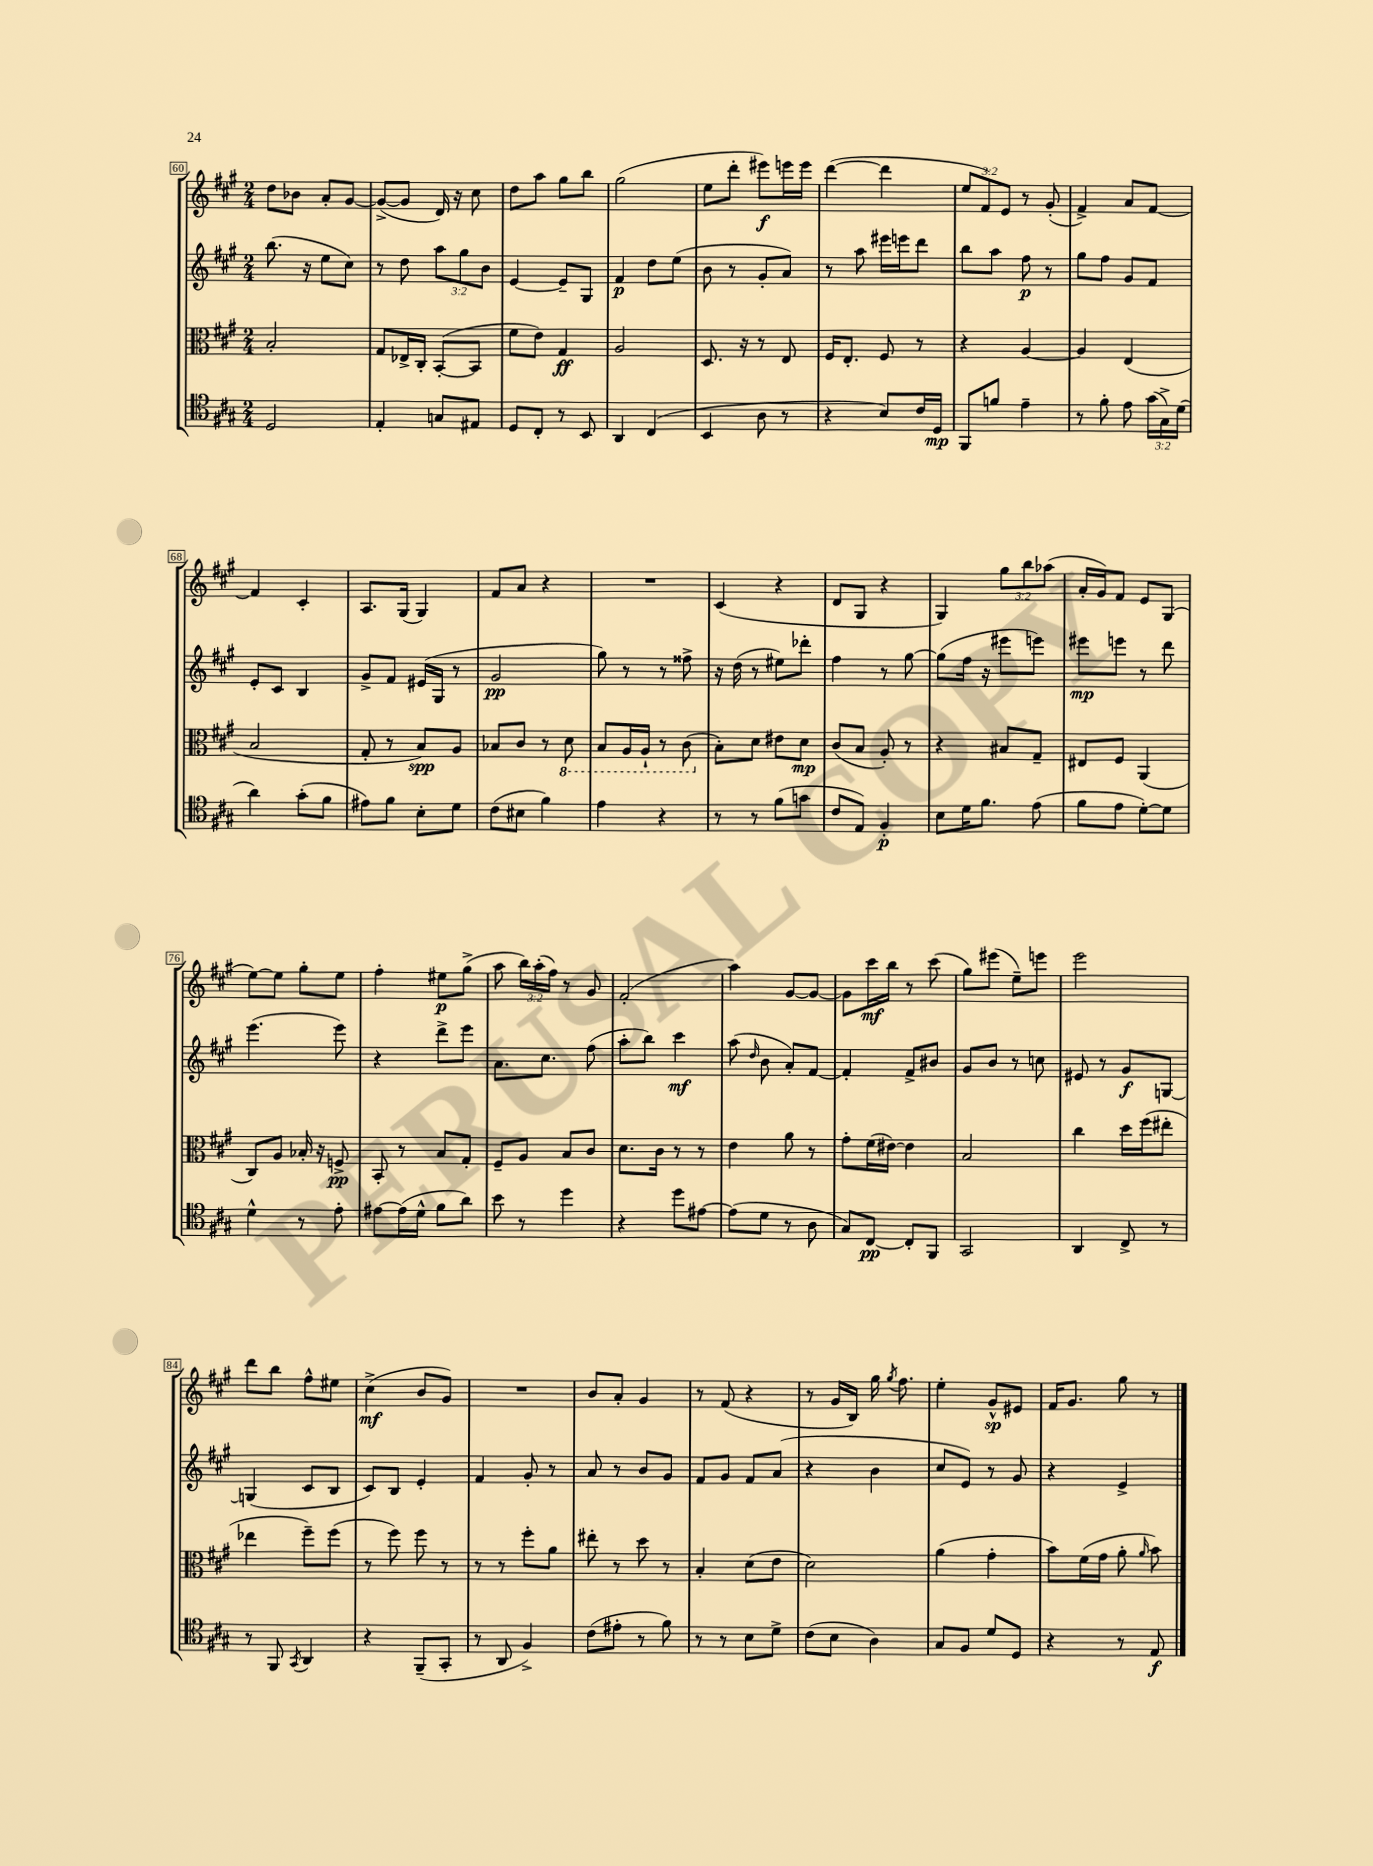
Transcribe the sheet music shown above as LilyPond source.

<<
\new StaffGroup <<
\new Staff = "s0" {
    \clef treble \key a \major \numericTimeSignature \time 2/4 \override Staff.TupletNumber.text = #tuplet-number::calc-fraction-text
    \autoBeamOff d''8[ bes'8] a'8[-. gis'8]~ |
    gis'8[~->( gis'8] d'16) r16 cis''8 |
    d''8[ a''8] gis''8[ b''8] |
    gis''2( |
    e''8[ d'''8]-. eis'''8[\f) e'''16 e'''16] |
    d'''4~( d'''4 |
    \tuplet 3/2 { e''8[ fis'8) e'8] } r8 gis'8-.( |
    fis'4->) a'8[ fis'8]~ |
    fis'4 cis'4-. |
    a8.[ gis16]( gis4) |
    fis'8[ a'8] r4 |
    R2 |
    cis'4( r4 |
    d'8[ gis8] r4 |
    gis4) \tuplet 3/2 { gis''8[ b''8 aes''8]( } |
    a'16[-. gis'16) fis'8] e'8[ gis8]( |
    e''8[~) e''8] gis''8[-. e''8] |
    fis''4-. eis''8[\p gis''8]->( |
    a''8 \tuplet 3/2 { b''16[) a''16-.( fis''16]) } r8 gis'8 |
    fis'2-.( |
    a''4) gis'8[~ gis'8]~ |
    gis'8[ cis'''16\mf b''16] r8 cis'''8( |
    gis''8[) eis'''8]( e''8[--) e'''8] |
    e'''2 |
    d'''8[ b''8] fis''8[-^ eis''8] |
    cis''4->\mf( b'8[ gis'8]) |
    R2 |
    b'8[ a'8]-. gis'4 |
    r8 fis'8( r4 |
    r8 gis'16[ b16]) gis''16 \acciaccatura { gis''8 } fis''8. |
    e''4-. gis'8[-^\sp eis'8] |
    fis'16[ gis'8.] gis''8 r8 \bar "|." |
}
\new Staff = "s1" {
    \clef treble \key a \major \numericTimeSignature \time 2/4 \override Staff.TupletNumber.text = #tuplet-number::calc-fraction-text
    \autoBeamOff b''8.( r16 e''8[ cis''8]) |
    r8 d''8 \tuplet 3/2 { a''8[ gis''8 b'8] } |
    e'4~ e'8[-- gis8] |
    fis'4\p d''8[ e''8]( |
    b'8 r8 gis'8[-. a'8]) |
    r8 a''8 eis'''16[ e'''16 d'''8] |
    b''8[ a''8] fis''8\p r8 |
    gis''8[ fis''8] gis'8[ fis'8] |
    e'8[-. cis'8] b4 |
    gis'8[-> fis'8] eis'16[( gis16] r8 |
    gis'2\pp |
    gis''8) r8 r8 fisis''8-> |
    r16 d''16( r8 eis''8[) des'''8]-. |
    fis''4 r8 gis''8~ |
    gis''8[( fis''16] r16 eis'''8[ e'''8]) |
    eis'''8[\mp e'''8] r8 d'''8 |
    e'''4.( e'''8) |
    r4 d'''8[-> e'''8] |
    a'8.[ cis''8.] fis''8( |
    a''8[-. b''8]) cis'''4\mf |
    a''8( \grace { d''16 } b'8 a'8[-.) fis'8]~ |
    fis'4-. fis'8[-> bis'8] |
    gis'8[ b'8] r8 c''8 |
    eis'8 r8 gis'8[\f g8]~ |
    g4( cis'8[ b8] |
    cis'8[) b8] e'4-. |
    fis'4 gis'8-. r8 |
    a'8 r8 b'8[ gis'8] |
    fis'8[ gis'8] fis'8[ a'8]( |
    r4 b'4 |
    cis''8[ e'8]) r8 gis'8 |
    r4 e'4-> \bar "|." |
}
\new Staff = "s2" {
    \clef alto \key a \major \numericTimeSignature \time 2/4
    \autoBeamOff b2-. |
    gis8[ ees16-> cis16]-. b,8[~-.( b,8] |
    fis'8[ e'8]) gis4\ff |
    a2 |
    d8. r16 r8 e8 |
    fis16[ e8.]-. fis8 r8 |
    r4 a4~ |
    a4 e4( |
    b2 |
    gis8-. r8 b8[\spp) a8] |
    bes8[ cis'8] r8 \ottava #-1 d8 |
    b,8[ a,16 a,16]-! r8 cis8( \ottava #0 |
    b8[-.) d'8] eis'8[ d'8]\mp |
    cis'8[( b8] a8-.) r8 |
    r4 bis8[ gis8]-- |
    eis8[ fis8] a,4( |
    cis8[) a8] bes16-. r16 f8->\pp |
    b,8-. r8 b8[ gis8]-. |
    fis8[-- a8] b8[ cis'8] |
    d'8.[ cis'16] r8 r8 |
    e'4 a'8 r8 |
    gis'8[-. fis'16( eis'16]~) eis'4 |
    b2 |
    cis''4 d''16[ fis''16( eis''8]-. |
    ees''4 fis''8[--) fis''8]( |
    r8 fis''8) fis''8 r8 |
    r8 r8 fis''8[-. a'8] |
    eis''8-. r8 d''8 r8 |
    b4-. d'8[( e'8] |
    d'2) |
    a'4( gis'4-. |
    b'8[) fis'16( gis'16] a'8-. \grace { a'16 } b'8) \bar "|." |
}
\new Staff = "s3" {
    \clef tenor \key a \major \numericTimeSignature \time 2/4 \override Staff.TupletNumber.text = #tuplet-number::calc-fraction-text
    \autoBeamOff d2 |
    e4-. g8[ eis8] |
    d8[ cis8]-. r8 b,8 |
    a,4 cis4( |
    b,4 a8 r8 |
    r4 b8[) cis'16 d16]\mp |
    fis,8[ f'8] e'4-- |
    r8 fis'8-. e'8 \tuplet 3/2 { gis'16[( gis16->) d'16]( } |
    a'4) gis'8[-.( fis'8] |
    eis'8[) fis'8] b8[-. d'8] |
    cis'8[( bis8] fis'4) |
    e'4 r4 |
    r8 r8 fis'8[( g'8] |
    cis'8[ e8]) fis4-.\p |
    b8[ d'16 fis'8.] e'8( |
    fis'8[ e'8] d'8[~-.) d'8] |
    d'4-^ r8 e'8-. |
    eis'8[~ eis'16( d'16]-^ fis'8[ a'8]) |
    b'8 r8 d''4 |
    r4 d''8[ eis'8]~ |
    eis'8[( d'8] r8 a8 |
    gis8[) cis8]~\pp cis8[-. fis,8] |
    gis,2 |
    a,4 cis8-> r8 |
    r8 fis,8 \acciaccatura { gis,8 } a,4 |
    r4 fis,8[--( gis,8]-. |
    r8 a,8 fis4->) |
    cis'8[( eis'8]-. r8 fis'8) |
    r8 r8 b8[ d'8]-> |
    cis'8[( b8] a4) |
    gis8[ fis8] d'8[ d8] |
    r4 r8 e8\f \bar "|." |
}
>>
>>
\layout { \context { \Score currentBarNumber = #60 \override BarNumber.stencil = #(make-stencil-boxer 0.1 0.3 ly:text-interface::print) } }
